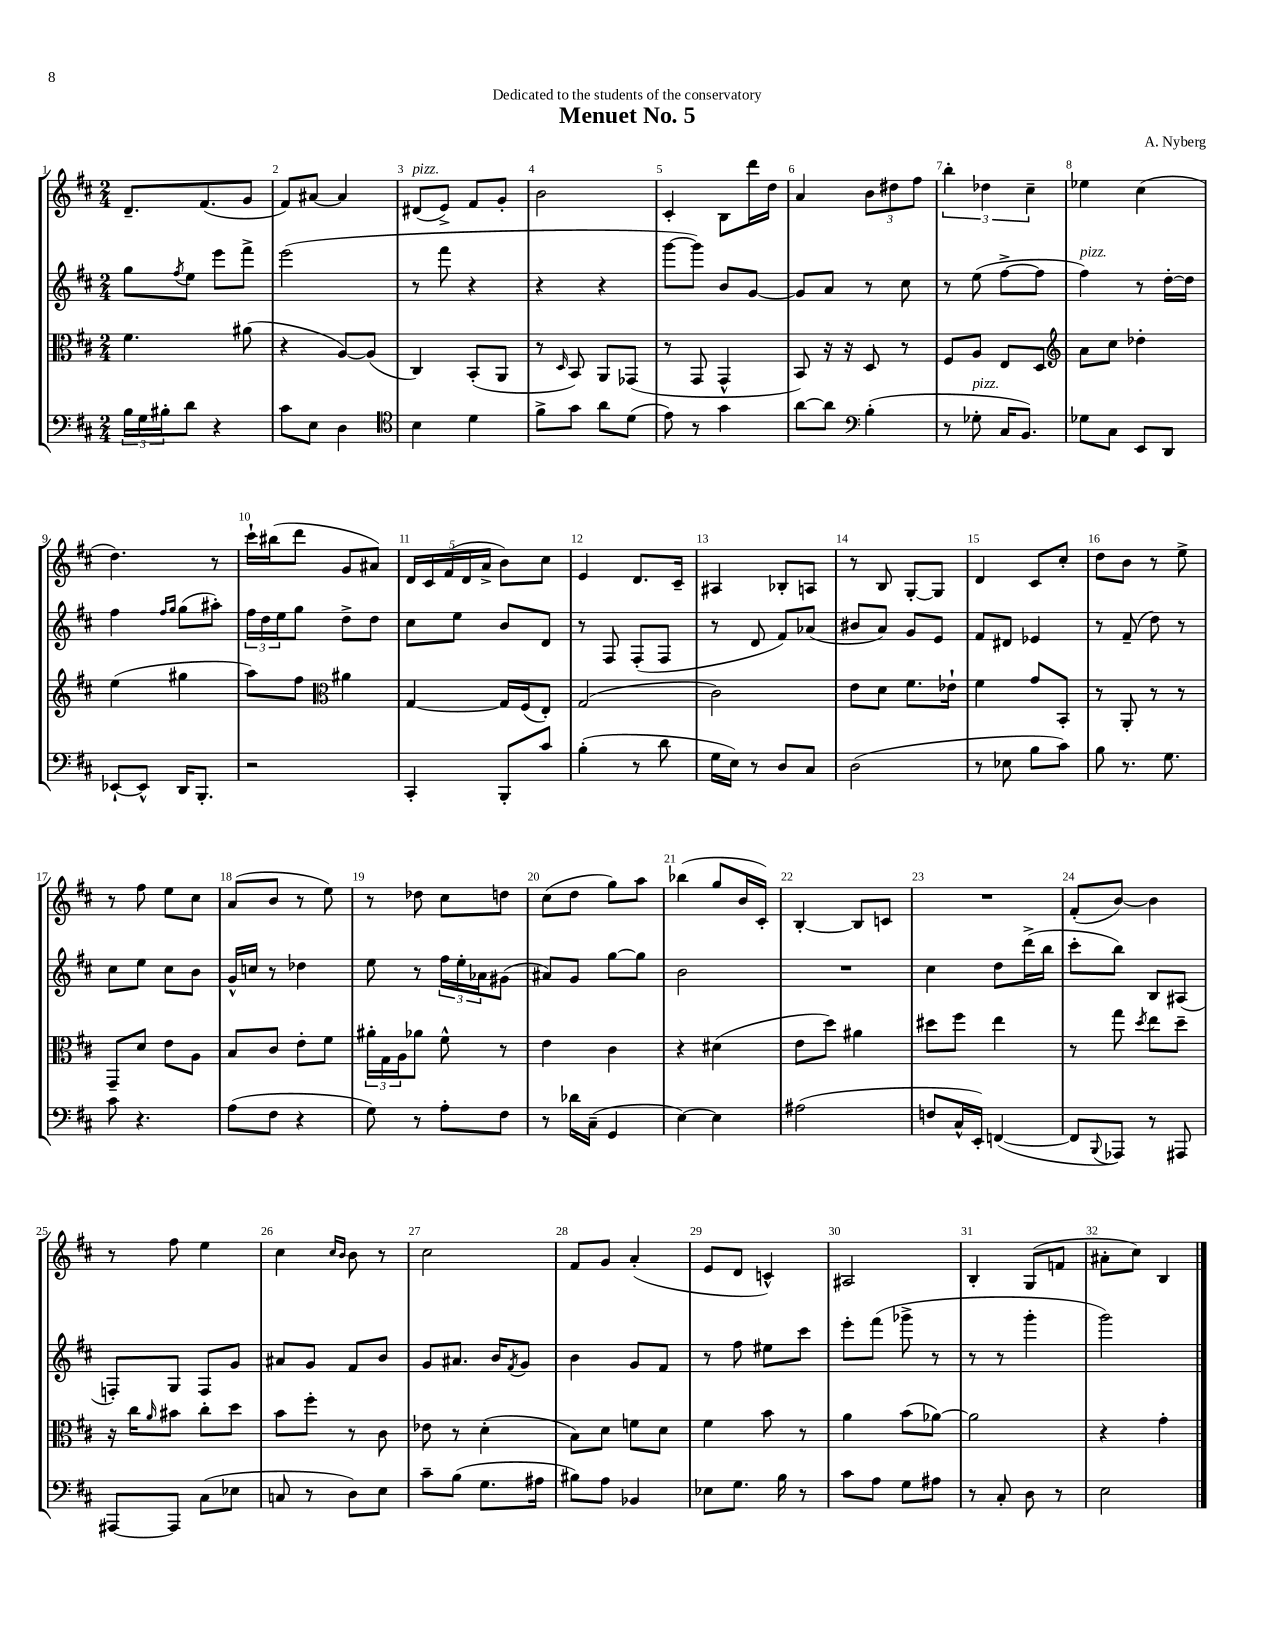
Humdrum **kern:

**kern	**kern	**kern	**kern
*staff4	*staff3	*staff2	*staff1
*clefF4	*clefC3	*clefG2	*clefG2
*k[f#c#]	*k[f#c#]	*k[f#c#]	*k[f#c#]
*M2/4	*M2/4	*M2/4	*M2/4
24B\LL	4.f#\	8gg\L	8.d~/L
24G\	.	.	.
24B#'\J	.	.	.
.	.	8qff#/	.
8d\J	.	8ee\J	.
.	.	.	(8.f#/
4r	.	8eee\L	.
.	(8a#\	8fff#^\J	8g/J
=	=	=	=
8c#\L	4r	(2eee\	8f#/L)
8E\J	.	.	[8a#/J
4D\	[8A/L)	.	4a#/]
.	(8A/]J	.	.
=	=	=	=
*clefC4	*	*	*
4B\	4C#/)	8r	(8d#/L
.	.	8fff#\	8e^/J)
4d\	(8BB'/L	4r	8f#/L
.	8AA/J	.	8g'/J
=	=	=	=
8f#^\L	8r	4r	2b\
.	16qqD/	.	.
8g\J	8BB/)	.	.
8a\L	8AA/L	4r	.
(8d\J	(8GG-/J	.	.
=	=	=	=
8e\)	8r	[8ggg\L	4c#'/
8r	8GG/	8ggg\]J)	.
4g\	4GG^^/	8b/L	8B\L
.	.	[8g/J	16ddd\L
.	.	.	16dd\JJ
=	=	=	=
[8a\L	8BB/)	8g/]L	4a/
8a\]J	16r	8a/J	.
.	16r	.	.
*clefF4	*	*	*
(4B'\	8D/	8r	12b\L
.	.	.	12dd#\
.	8r	8cc#\	.
.	.	.	12ff#\J
=	=	=	=
8r	8F#/L	8r	6bb'\
8G-'\	8A/J	(8ee\	.
.	.	.	6dd-\
16C#/LK	8E/L	[8ff#^\L	.
8.BB/J)	.	.	.
.	.	.	6cc#~\
.	8D/J	8ff#\]J	.
=	=	=	=
*	*clefG2	*	*
8G-\L	8a\L	4ff#\)	4ee-\
8C#\J	8cc#\J	.	.
8EE/L	4dd-'\	8r	(4cc#\
8DD/J	.	[16dd'\LL	.
.	.	16dd\]JJ	.
=	=	=	=
[8EE-`/L	(4ee\	4ff#\	4.dd\)
8EE-^^/]J	.	.	.
.	.	16qqff#/LL	.
.	.	16qqgg/JJ	.
16DD/LK	4gg#\	(8gg\L	.
8.BBB'/J	.	.	.
.	.	8aa#'\J)	8r
=	=	=	=
2r	8aa\L)	24ff#\LL	16ccc#`\LL
.	.	24dd\	.
.	.	.	(16bb#\J
.	.	24ee\J	.
.	8ff#\J	8gg\J	8ddd\J
*	*clefC3	*	*
.	4a#\	8dd^\L	8g/L
.	.	8dd\J	8a#/J)
=	=	=	=
4CC#'/	[4G/	8cc#\L	20d/LL
.	.	.	20c#/
.	.	.	(20f#/
.	.	8ee\J	.
.	.	.	20d/
.	.	.	20a^/JJ
8BBB'/L	16G/]LL	8b/L	8b\L)
.	(16F#/J	.	.
8c#/J	8E'/J)	8d/J	8cc#\J
=	=	=	=
(4B'\	(2G/	8r	4e/
.	.	8F#/	.
8r	.	(8F#'/L	8.d/L
8d\	.	8F#/J	.
.	.	.	16c#~/Jk
=	=	=	=
16G\LL	2c#\)	8r	4A#/
16E\JJ)	.	.	.
8r	.	8d/	.
8D/L	.	8f#/L)	8B-'/L
8C#/J	.	(8a-/J	8A/J
=	=	=	=
(2D\	8e\L	8b#/L	8r
.	8d\J	8a/J)	8B/
.	8.f#\L	8g/L	[8G'/L
.	.	8e/J	8G/]J
.	16e-`\Jk	.	.
=	=	=	=
8r	4f#\	8f#/L	4d/
8E-\	.	8d#/J	.
8B\L	8g/L	4e-/	8c#/L
8c#\J)	8BB'/J	.	8cc#'/J
=	=	=	=
8B\	8r	8r	8dd\L
8.r	8AA'/	(8f#~/	8b\J
.	8r	8dd\)	8r
8.G\	.	.	.
.	8r	8r	8ee^\
=	=	=	=
8c#\	8GG~/L	8cc#\L	8r
4.r	8d/J	8ee\J	8ff#\
.	8e\L	8cc#\L	8ee\L
.	8A\J	8b\J	8cc#\J
=	=	=	=
(8A\L	8B/L	16g^^/LL	(8a/L
.	.	16cc/JJ	.
8F#\J	8c#/J	8r	8b/J
4r	8e'\L	4dd-\	8r
.	8f#\J	.	8ee\)
=	=	=	=
8G\)	24a#'\LL	8ee\	8r
.	24G\	.	.
.	24A\J	.	.
8r	8a-\J	8r	8dd-\
8A'\L	8f#^^\	24ff#\LL	8cc#\L
.	.	24ee'\	.
.	.	24a-\J	.
8F#\J	8r	(8g#\J	8dd\J
=	=	=	=
8r	4e\	8a#/L)	(8cc#\L
16d-\LL	.	8g/J	8dd\J
(16C#~\JJ	.	.	.
4GG/	4c#\	[8gg\L	8gg\L)
.	.	8gg\]J	8aa\J
=	=	=	=
[4E\)	4r	2b\	(4bb-\
4E\]	(4d#\	.	8gg/L
.	.	.	16b/L
.	.	.	16c#'/JJ)
=	=	=	=
(2A#\	8e\L	2r	[4B'/
.	8dd\J)	.	.
.	4a#\	.	8B/]L
.	.	.	8c/J
=	=	=	=
8F/L	8dd#\L	4cc#\	2r
16C#^^/L	8ff#\J	.	.
16EE'/JJ)	.	.	.
([4FF/	4ee\	8dd\L	.
.	.	(16ddd^\L	.
.	.	16bb\JJ	.
=	=	=	=
8FF/]L	8r	8ccc#'\L	(8f#'/L
8qqBBB/	.	.	.
8AAA-/J)	8gg\	8bb\J)	[8b/J)
.	8qdd/	.	.
8r	8ee\L	8B/L	4b\]
8AAA#/	8dd~\J	(8A#/J	.
=	=	=	=
[8AAA#/L	16r	8F'/L)	8r
.	16cc#\LK	.	.
.	16qqa/	.	.
8AAA#/]J	8b#\J	8G/J	8ff#\
(8C#\L	8cc#'\L	8F/L	4ee\
8E-\J	8dd\J	8g/J	.
=	=	=	=
8C/	8b\L	8a#/L	4cc#\
8r	8ff#'\J	8g/J	.
.	.	.	16qqcc#/LL
.	.	.	16qqb/JJ
8D\L)	8r	8f#/L	8b\
8E\J	8c#\	8b/J	8r
=	=	=	=
8c#~\L	8e-\	8g/L	2cc#\
(8B\J	8r	8.a#/J	.
8.G\L	(4d'\	.	.
.	.	16b/LK	.
.	.	8qf#/	.
.	.	8g/J	.
16A#\Jk	.	.	.
=	=	=	=
8B#\L)	8B\L)	4b\	8f#/L
8A\J	8d\J	.	8g/J
4BB-/	8f\L	8g/L	(4a'/
.	8d\J	8f#/J	.
=	=	=	=
8E-\L	4f#\	8r	8e/L
8.G\J	.	8ff#\	8d/J
.	8b\	8ee#\L	4c^^/)
16B\	.	.	.
8r	8r	8ccc#\J	.
=	=	=	=
8c#\L	4a\	8eee'\L	2A#/
8A\J	.	(8fff#\J	.
8G\L	(8b\L	8ggg-^\	.
8A#\J	[8a-\J)	8r	.
=	=	=	=
8r	2a-\]	8r	4B'/
8C#'/	.	8r	.
8D\	.	4ggg'\	(8G/L
8r	.	.	8f/J
=	=	=	=
2E\	4r	2ggg\)	8a#'\L
.	.	.	8cc#\J)
.	4g'\	.	4B/
==	==	==	==
*-	*-	*-	*-
